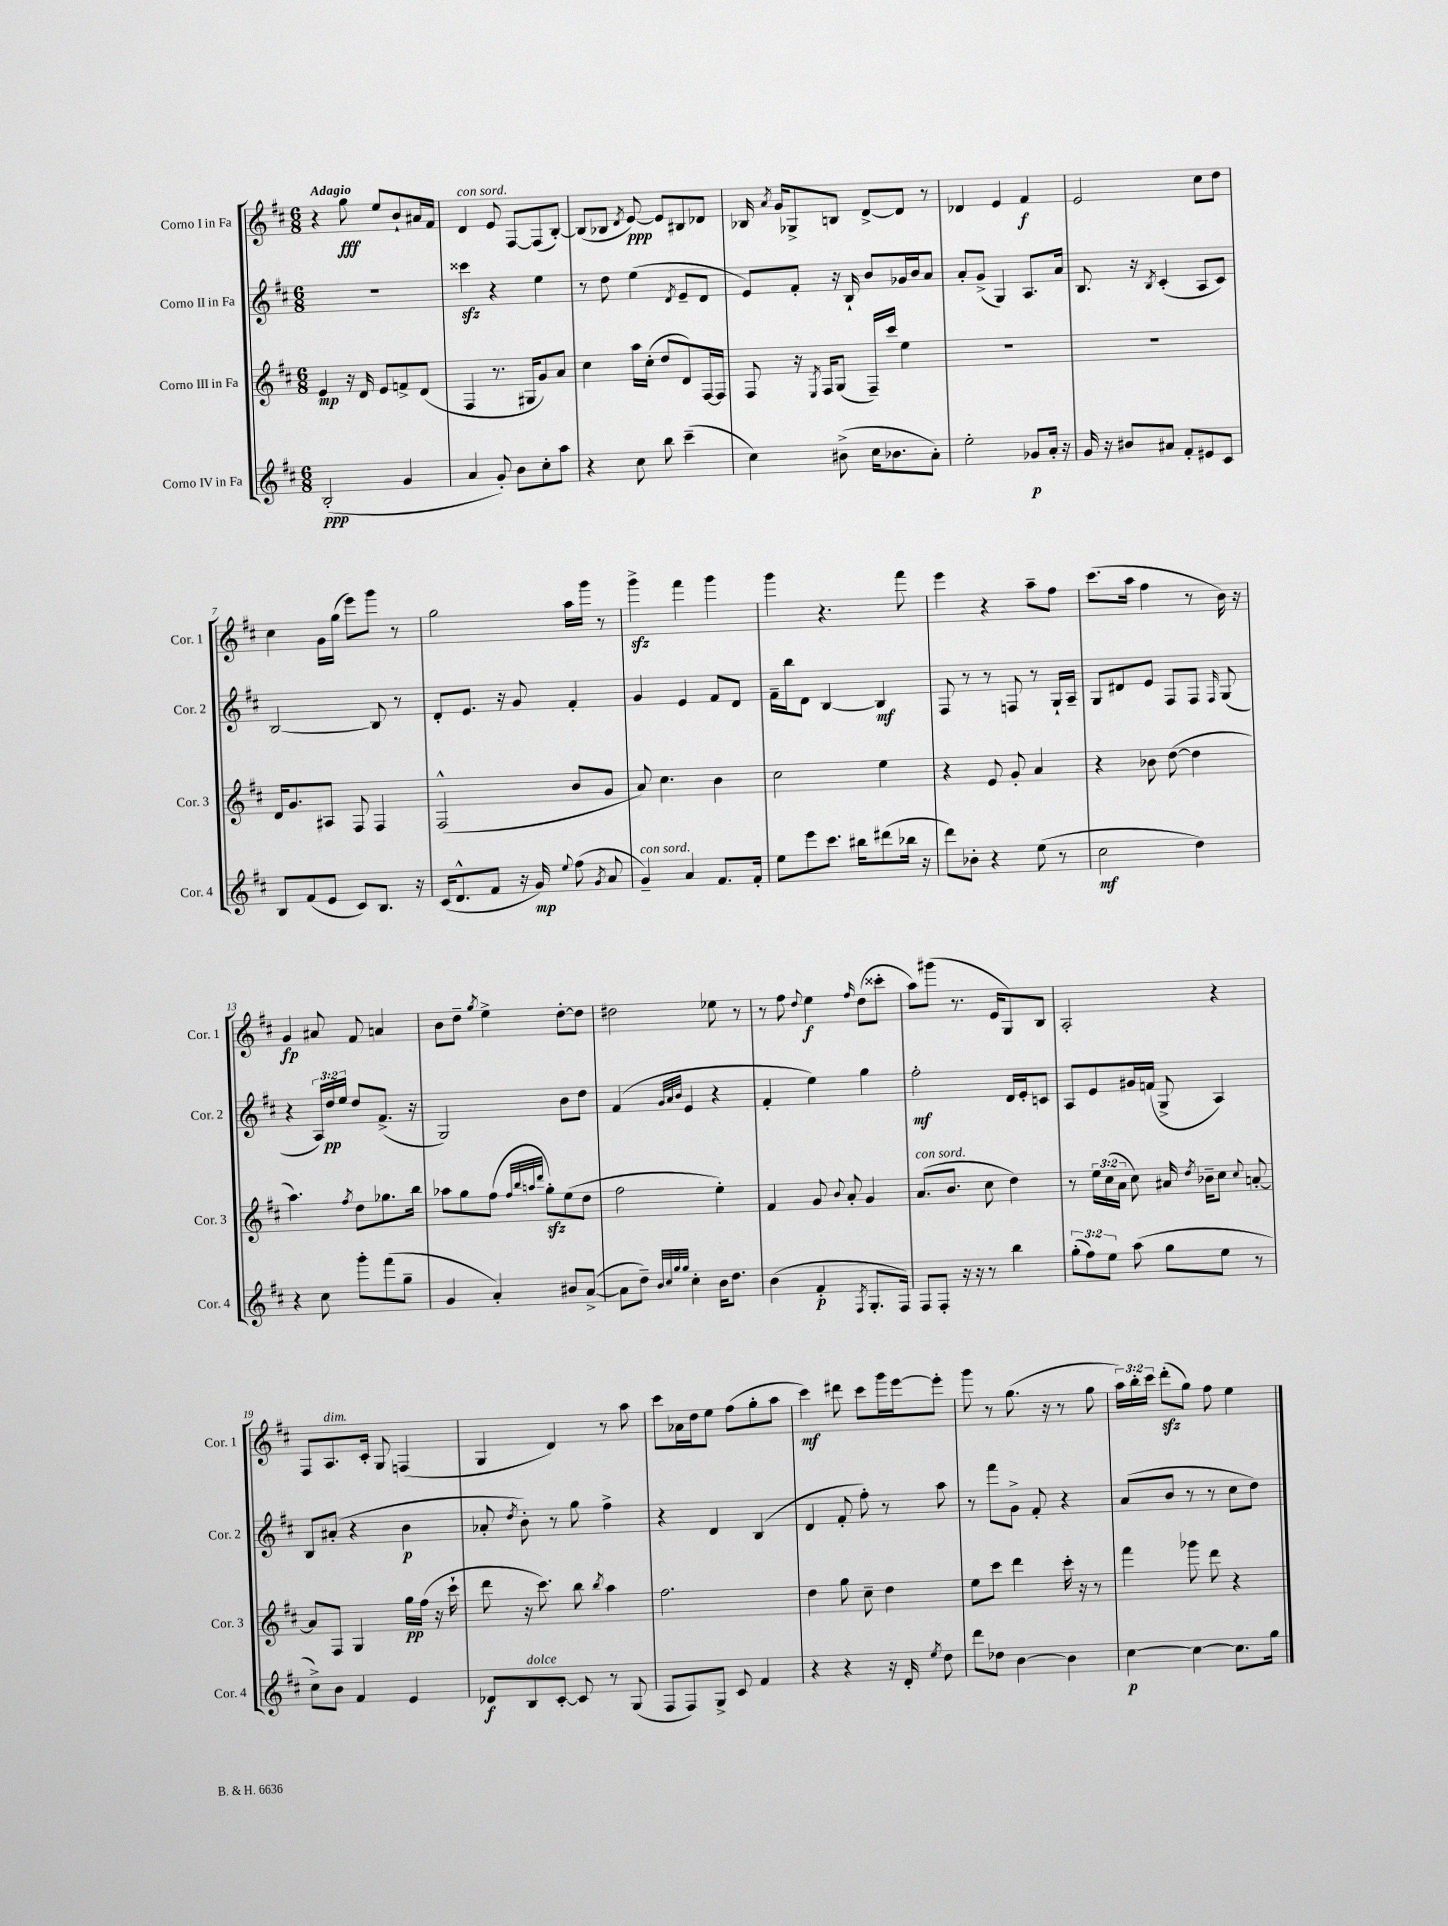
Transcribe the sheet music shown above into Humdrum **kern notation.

**kern	**dynam	**kern	**dynam	**kern	**dynam	**kern	**dynam
*part4	*part4	*part3	*part3	*part2	*part2	*part1	*part1
*staff4	*staff4	*staff3	*staff3	*staff2	*staff2	*staff1	*staff1
*I"Corno IV in Fa	*	*I"Corno III in Fa	*	*I"Corno II in Fa	*	*I"Corno I in Fa	*
*I'Cor. 4	*	*I'Cor. 3	*	*I'Cor. 2	*	*I'Cor. 1	*
*clefG2	*	*clefG2	*	*clefG2	*	*clefG2	*
*k[f#c#]	*	*k[f#c#]	*	*k[f#c#]	*	*k[f#c#]	*
*M6/8	*	*M6/8	*	*M6/8	*	*M6/8	*
=1	=1	=1	=1	=1	=1	=1	=1
!	!	!	!	!	!	!LO:TX:a:B:t=Adagio	!
(2B'/	ppp	4e/	mp	2.r	.	4r	.
.	.	16r	.	.	.	8gg\	fff
.	.	16d/	.	.	.	.	.
.	.	8e/L	.	.	.	8ee/L	.
4g/	.	8fn^/	.	.	.	8b`/	.
.	.	(8d/J	.	.	.	16a#X/L	.
.	.	.	.	.	.	16f#/JJ	.
=2	=2	=2	=2	=2	=2	=2	=2
!	!	!	!	!	!	!LO:TX:a:i:t=con sord.	!
4a/	.	4F#/	.	4ccc##Xzz\	.	4d/	.
8g'/)	.	8.r	.	4r	.	8e/	.
8b\L	.	.	.	.	.	[8F#/L	.
.	.	16G#X/KL	.	.	.	.	.
8cc#'\	.	8g/)	.	4ee\	.	(8F#/]	.
8aa\J	.	8a/J	.	.	.	[8B'/J)	.
=3	=3	=3	=3	=3	=3	=3	=3
4r	.	4cc#\	.	8r	.	(8B/L]	.
.	.	.	.	8dd\	.	8B-X/J	.
.	.	.	.	.	.	8qd/	.
8cc#\	.	16aa\LL	.	(4ee\	.	[8e/)	ppp
.	.	(16cc#'\JJ	.	.	.	.	.
8bb\	.	8dd/L	.	.	.	8e/L]	.
.	.	.	.	8qd/	.	.	.
(4ccc#~\	.	8d/)	.	8e~/L	.	8B#X/	.
.	.	[16F#/L	.	8d/J	.	8d-X/J	.
.	.	16F#/JJ]	.	.	.	.	.
=4	=4	=4	=4	=4	=4	=4	=4
4cc#\)	.	8F#/	.	8e/L)	.	16B-X/	.
.	.	.	.	.	.	8qa/	.
.	.	.	.	.	.	16g/KL	.
.	.	16r	.	8f#'/J	.	8G-X^/	.
.	.	8qE/	.	.	.	.	.
.	.	16F#/KL	.	.	.	.	.
(8b#X^\	.	(8G/J	.	16r	.	8Bn/J	.
.	.	.	.	16B`/	.	.	.
16cc#\KL	.	16F#~/LL)	.	8b/L	.	[8d^/L	.
8.b-X\	.	16ccc#/JJ	.	.	.	.	.
.	.	4ee\	.	16g-X/L	.	8d/J]	.
.	.	.	.	16b/J	.	.	.
8a'\J)	.	.	.	8a/J	.	8r	.
=5	=5	=5	=5	=5	=5	=5	=5
2ee'\	.	2.r	.	8a'/L	.	4d-X/	.
.	.	.	.	(8g^/J	.	.	.
.	.	.	.	4G/)	.	4e/	.
8g-X/L	p	.	.	8.A/L	.	4f#/	f
16a'/Jk	.	.	.	.	.	.	.
16r	.	.	.	16a/Jk	.	.	.
=6	=6	=6	=6	=6	=6	=6	=6
16g/	.	2.r	.	8.B/	.	2e/	.
16r	.	.	.	.	.	.	.
8b#X/L	.	.	.	.	.	.	.
.	.	.	.	16r	.	.	.
.	.	.	.	8qB/	.	.	.
8a#X/J	.	.	.	(4c#'/	.	.	.
8f#'/L	.	.	.	.	.	.	.
8e#X/	.	.	.	8A/L	.	8cc#\L	.
8c#/J	.	.	.	8c#/J)	.	8dd\J	.
!!LO:LB:g=z
=7	=7	=7	=7	=7	=7	=7	=7
8B/L	.	16d/KL	.	[2B/	.	4cc#\	.
.	.	8.g/	.	.	.	.	.
(8f#/	.	.	.	.	.	.	.
8e/J	.	8A#X/J	.	.	.	16g\LL	.
.	.	.	.	.	.	(16gg\JJ	.
8c#/L)	.	8F#/	.	.	.	8eee\L)	.
8.B/J	.	4F#/	.	8B/]	.	8ggg\J	.
.	.	.	.	8r	.	8r	.
16r	.	.	.	.	.	.	.
=8	=8	=8	=8	=8	=8	=8	=8
(16c#/KL	.	(2F#^^/	.	8d'/L	.	2gg\	.
8.d^^/	.	.	.	.	.	.	.
.	.	.	.	8.e/J	.	.	.
8f#/J	.	.	.	.	.	.	.
.	.	.	.	16r	.	.	.
16r	.	.	.	8g/	.	.	.
16g/)	mp	.	.	.	.	.	.
8qqee/	.	.	.	.	.	.	.
(8ff#\	.	8b/L	.	4f#'/	.	16aa\LL	.
.	.	.	.	.	.	16ggg\JJ	.
8qg/	.	.	.	.	.	.	.
8a/	.	8g/J	.	.	.	8r	.
=9	=9	=9	=9	=9	=9	=9	=9
!LO:TX:a:i:t=con sord.	!	!	!	!	!	!	!
4g~/)	.	8a/)	.	4g/	.	4gggzz^\	.
.	.	4.cc#\	.	.	.	.	.
4a/	.	.	.	4e/	.	4fff#\	.
8.f#/L	.	4b\	.	8f#/L	.	4ggg\	.
.	.	.	.	8d/J	.	.	.
16f#'/Jk	.	.	.	.	.	.	.
=10	=10	=10	=10	=10	=10	=10	=10
8ee\L	.	2cc#\	.	16f#~\LL	.	4ggg\	.
.	.	.	.	16bb\J	.	.	.
8eee\	.	.	.	8d\J	.	.	.
8.ccc#\J	.	.	.	[4B/	.	4.r	.
16bb#X\KL	.	.	.	.	.	.	.
(8ddd#X\	.	4ee\	.	4B/]	mf	.	.
16bb-X\Jk	.	.	.	.	.	8fff#\	.
16r	.	.	.	.	.	.	.
=11	=11	=11	=11	=11	=11	=11	=11
8ddd\L)	.	4r	.	8F#/	.	4eee\	.
8b-X'\J	.	.	.	8r	.	.	.
4r	.	8e/	.	8r	.	4r	.
.	.	8g'/	.	8Fn/	.	.	.
(8ee\	.	4a/	.	8r	.	8aa~\L	.
8r	.	.	.	16G`/LL	.	8ff#\J	.
.	.	.	.	16A~/JJ	.	.	.
=12	=12	=12	=12	=12	=12	=12	=12
2cc#\	mf	4r	.	8G/L	.	(8.ccc#\L	.
.	.	.	.	8d#X/	.	.	.
.	.	.	.	.	.	16aa\Jk	.
.	.	8b-X\	.	8e/J	.	4ff#\	.
.	.	([8dd\	.	8F#/L	.	.	.
4dd\)	.	4dd\]	.	8F#/J	.	8r	.
.	.	.	.	16qqF#/	.	.	.
.	.	.	.	(8G/	.	16b\)	.
.	.	.	.	.	.	16r	.
!!LO:LB:g=z
=13	=13	=13	=13	=13	=13	=13	=13
4r	.	4.aa\)	.	4r	.	4g/	fp
8cc#\	.	.	.	24A/LL)	.	8a#X/	.
.	.	.	.	24dd/	pp	.	.
.	.	.	.	24ee/JJ	.	.	.
.	.	8qff#/	.	.	.	.	.
8ggg'\L	.	8dd\L	.	8dd/L	.	8f#/	.
(8fff#\	.	8.gg-X\	.	(8.f#^/J	.	4an/	.
8gg~\J	.	.	.	.	.	.	.
.	.	16bb\Jk	.	16r	.	.	.
=14	=14	=14	=14	=14	=14	=14	=14
4g/	.	8aa-X\L	.	2G/)	.	8b\L	.
.	.	8gg\	.	.	.	8dd~\J	.
.	.	.	.	.	.	8qgg/	.
4a'/)	.	(8ff#\J	.	.	.	4ee^\	.
.	.	32qqff#/LLL	.	.	.	.	.
.	.	32qqbb/	.	.	.	.	.
.	.	32qqaan/	.	.	.	.	.
.	.	32qqddd/JJJ	.	.	.	.	.
.	.	8ggzz'\L)	.	.	.	.	.
8b#X/L	.	(8ee\	.	8b\L	.	[8dd'\L	.
([8a^/J	.	8dd\J	.	8dd\J	.	8dd\J]	.
=15	=15	=15	=15	=15	=15	=15	=15
8a\L]	.	2ff#\	.	(4f#/	.	2dd#X\	.
8dd~\J)	.	.	.	.	.	.	.
32qqb/LLL	.	.	.	.	.	.	.
32qqcc#/	.	.	.	32qqg/LLL	.	.	.
32qqgg/	.	.	.	32qqa/	.	.	.
32qqgg/JJJ	.	.	.	32qqb/JJJ	.	.	.
4cc#'\	.	.	.	4e/	.	.	.
16b\KL	.	4ee'\)	.	4r	.	8ee-X\	.
8.dd\J	.	.	.	.	.	.	.
.	.	.	.	.	.	8r	.
=16	=16	=16	=16	=16	=16	=16	=16
(4b\	.	4f#/	.	4f#'/	.	8r	.
.	.	.	.	.	.	8ff#\	.
.	.	.	.	.	.	8qqdd/	.
4f#'/	p	8g/	.	4ee\)	.	4ee\	f
.	.	8qqb/	.	.	.	.	.
.	.	8a'/	.	.	.	.	.
8qF#/	.	.	.	.	.	16qqff#/	.
8.G'/L	.	4g/	.	4gg\	.	(8dd\L	.
.	.	.	.	.	.	8ccc##X'\J	.
16F#/Jk)	.	.	.	.	.	.	.
=17	=17	=17	=17	=17	=17	=17	=17
!	!	!LO:TX:a:i:t=con sord.	!	!	!	!	!
8F#/L	.	(8.a/L	.	2ff#'\	mf	8aa\L)	.
8F#'/J	.	.	.	.	.	(8ggg#X\J	.
.	.	8.b/J	.	.	.	.	.
16r	.	.	.	.	.	8.r	.
16r	.	.	.	.	.	.	.
8r	.	8cc#\	.	.	.	.	.
.	.	.	.	.	.	16e/KL	.
4bb\	.	4dd\)	.	16d/LL	.	8G/)	.
.	.	.	.	16e'/J	.	.	.
.	.	.	.	8cn/J	.	8B/J	.
=18	=18	=18	=18	=18	=18	=18	=18
(12gg'\L	.	8r	.	8A/L	.	2A'/	.
12ff#\)	.	.	.	.	.	.	.
.	.	24ee\LL	.	8e/	.	.	.
12ee\J	.	(24cc#\	.	.	.	.	.
.	.	24a\JJ	.	.	.	.	.
(8aa\	.	8cc#\)	.	16g#X/L	.	.	.
.	.	.	.	(16fn/JJ	.	.	.
8gg\L	.	16a#X/	.	8G^/	.	.	.
.	.	8qdd/	.	.	.	.	.
.	.	16b-X~\KL	.	.	.	.	.
8ee\J	.	8cc#\J	.	4A/)	.	4r	.
.	.	8qqcc#/	.	.	.	.	.
8r	.	[8an'/	.	.	.	.	.
!!LO:LB:g=z
=19	=19	=19	=19	=19	=19	=19	=19
8cc#^\L)	.	8a/L]	.	8B/L	.	8F#/L	.
!	!	!	!	!	!	!LO:TX:a:i:t=dim.	!
8b\J	.	8F#/J	.	(8a#X'/J	.	8.A/	.
4f#/	.	4G/	.	4r	.	.	.
.	.	.	.	.	.	16c#'/Jk	.
.	.	.	.	.	.	8G/	.
4e/	.	16gg\LL	pp	4b\	p	(4Fn/	.
.	.	(16ff#\JJ	.	.	.	.	.
.	.	16r	.	.	.	.	.
.	.	16ccc#`\	.	.	.	.	.
=20	=20	=20	=20	=20	=20	=20	=20
8d-X/L	f	8ddd\	.	8a-X'/	.	4G/	.
.	.	.	.	8qdd/	.	.	.
!LO:TX:a:i:t=dolce	!	!	!	!	!	!	!
8B/	.	16r	.	8b'\)	.	.	.
.	.	8.ccc#\)	.	.	.	.	.
[8c#'/J	.	.	.	8r	.	4d/)	.
8c#/]	.	8bb\	.	8gg\	.	.	.
.	.	8qbb/	.	.	.	.	.
8r	.	4aa\	.	4ff#^\	.	8r	.
(8G/	.	.	.	.	.	8aa\	.
=21	=21	=21	=21	=21	=21	=21	=21
8F#/L	.	2.ff#\	.	4r	.	8ccc#\L	.
8F#/)	.	.	.	.	.	16a-X\L	.
.	.	.	.	.	.	16dd\J	.
8G^/J	.	.	.	4d/	.	8ee\J	.
8c#/	.	.	.	.	.	(8ff#\L	.
4f#/	.	.	.	(4B/	.	8gg'\	.
.	.	.	.	.	.	8aa\J	.
=22	=22	=22	=22	=22	=22	=22	=22
4r	.	4dd\	.	4d/	.	4ccc#\)	mf
4r	.	8gg\	.	8f#'/	.	8ddd#X\	.
.	.	8cc#~\	.	8ff#'\)	.	8ccc#\L	.
16r	.	4dd\	.	8r	.	16ggg\L	.
16d'/	.	.	.	.	.	[16eee\J	.
8qee/	.	.	.	.	.	.	.
8dd\	.	.	.	8aa\	.	8eee'\J]	.
=23	=23	=23	=23	=23	=23	=23	=23
8ddd\L	.	8ee\L	.	8r	.	8ggg\	.
8dd-X\J	.	8ccc#\J	.	8fff#\L	.	8r	.
[4b\	.	4ddd\	.	8g^\J	.	(8.gg\	.
.	.	.	.	8f#'/	.	.	.
.	.	.	.	.	.	16r	.
4b\]	.	16ccc#'\	.	4r	.	8r	.
.	.	16r	.	.	.	.	.
.	.	8r	.	.	.	8gg\	.
=24	=24	=24	=24	=24	=24	=24	=24
[4cc#\	p	4fff#\	.	(8a/L	.	24aa\LL)	.
.	.	.	.	.	.	24bb'\	.
.	.	.	.	.	.	24ccc#\JJ	.
.	.	.	.	8b/J	.	(8dddzz'\L	.
4cc#\_	.	8ggg-X\	.	8r	.	8gg\J)	.
.	.	8ddd\	.	8r	.	8ff#\	.
8.cc#\L]	.	4r	.	8cc#\L	.	4ee\	.
.	.	.	.	8dd\J)	.	.	.
16gg\Jk	.	.	.	.	.	.	.
==	==	==	==	==	==	==	==
*-	*-	*-	*-	*-	*-	*-	*-
